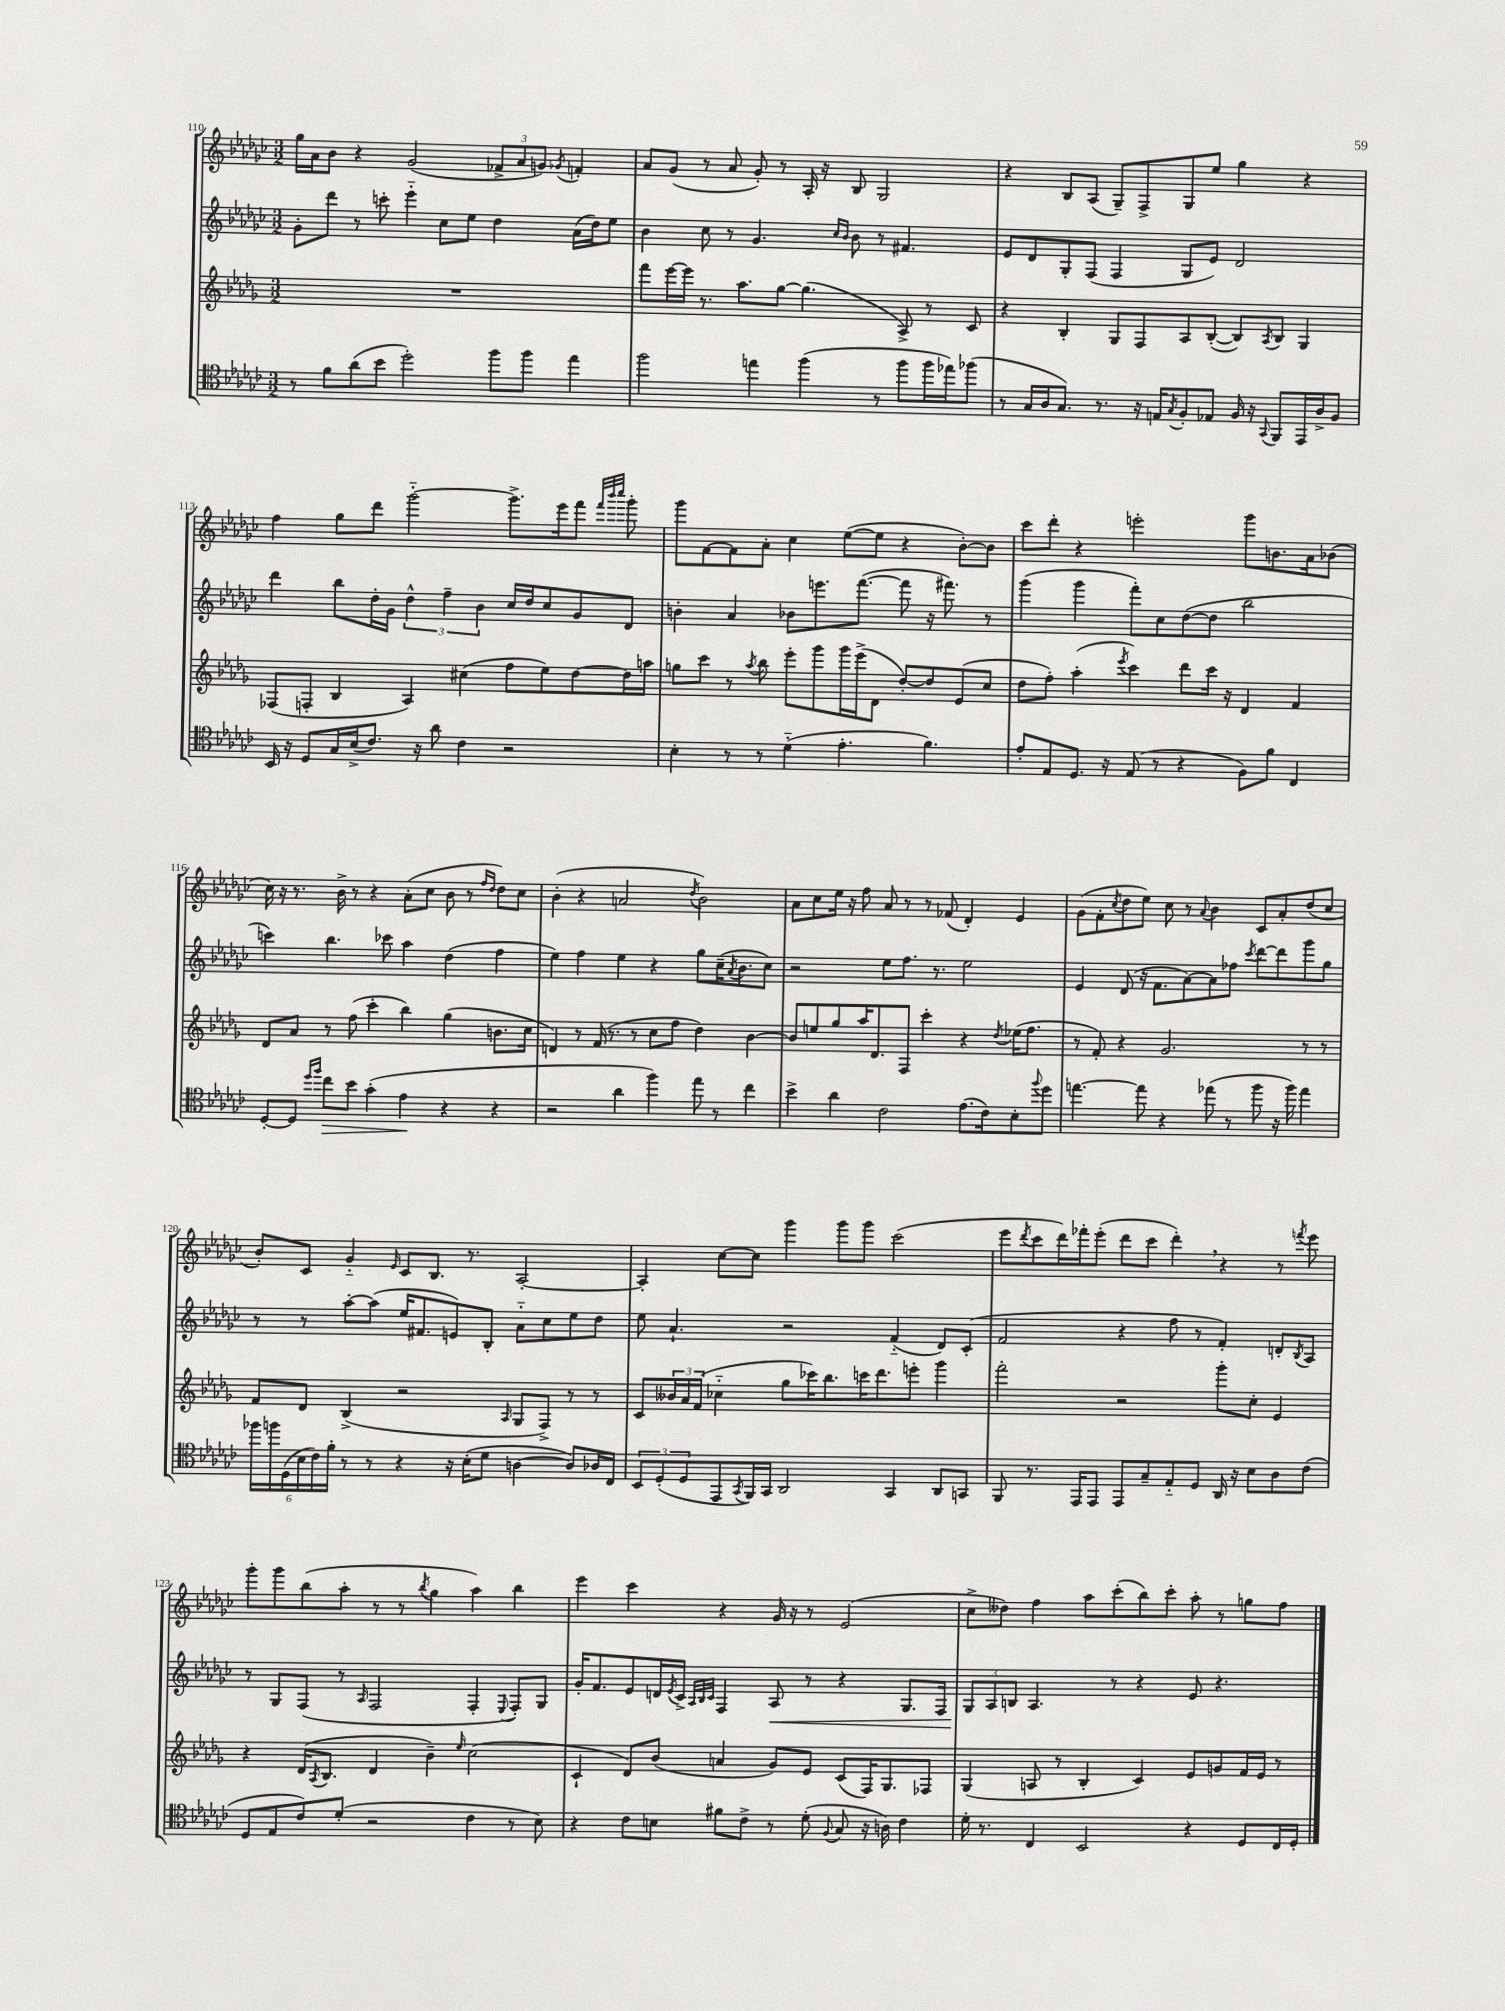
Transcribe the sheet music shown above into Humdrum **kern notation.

**kern	**dynam	**kern	**kern	**dynam	**kern
*part4	*part4	*part3	*part2	*part2	*part1
*staff4	*staff4	*staff3	*staff2	*staff2	*staff1
*clefC4	*	*clefG2	*clefG2	*	*clefG2
*k[b-e-a-d-g-c-]	*	*k[b-e-a-d-g-]	*k[b-e-a-d-g-c-]	*	*k[b-e-a-d-g-c-]
*M3/2	*	*M3/2	*M3/2	*	*M3/2
=110	=110	=110	=110	=110	=110
8r	.	1.r	8g-'\L	.	16gg-\LL
.	.	.	.	.	16a-\J
8f\L	.	.	8ddd-\J	.	8b-\J
(8a-\	.	.	8r	.	4r
8b-\J	.	.	8cccn'\	.	.
2dd-'\)	.	.	4eee-\	.	(2g-/
.	.	.	8cc-\L	.	.
.	.	.	8ee-\J	.	.
8ff\L	.	.	4dd-\	.	12f-X^/L
.	.	.	.	.	12a-/
8ff\J	.	.	.	.	.
.	.	.	.	.	12gn/J)
.	.	.	.	.	8qg-X/
4ee-\	.	.	(16a-\LL	.	4fn'/
.	.	.	16dd-\J)	.	.
.	.	.	8ee-\J	.	.
=111	=111	=111	=111	=111	=111
2ff\	.	8fff\L	4b-\	.	8a-/L
.	.	[16eee-\L	.	.	(8g-/J
.	.	16eee-\JJ]	.	.	.
.	.	8.r	8cc-\	.	8r
.	.	.	8r	.	8a-/
.	.	8.aa-\L	.	.	.
4een\	.	.	4.g-/	.	8g-'/)
.	.	[8gg-\J	.	.	8r
(4ff\	.	(4.gg-\]	.	.	16A-'/
.	.	.	.	.	16r
.	.	.	16qqcc-/LL	.	.
.	.	.	16qqb-/JJ	.	.
.	.	.	8b-\	.	8B-/
8r	.	.	8r	.	2G-/
8ff\L	.	8A-^/)	4.f#X/	.	.
16ff\L	.	8r	.	.	.
16ee-X\J)	.	.	.	.	.
(8ff-X\J	.	8c/	.	.	.
=112	=112	=112	=112	=112	=112
8r	.	4r	8e-/L	.	4r
16G-/LL	.	.	8d-/	.	.
16A-/J	.	.	.	.	.
8.G-/J)	.	4B-'/	8G-'/	.	8B-/L
.	.	.	(8F/J	.	(8A-/J
8.r	.	.	.	.	.
.	.	8G-/L	4F/	.	8G-~/L)
16r	.	8F/	.	.	8F^/
16En/KL	.	.	.	.	.
8qG-/	.	.	.	.	.
8F'/	.	8A-/	8G-/L	.	8G-/
8E-X/J	.	([8B-'/J	8e-/J)	.	8ee-/J
16F/	.	8B-/L])	2d-/	.	4gg-\
16r	.	.	.	.	.
8qqGG-/	.	8qA-/	.	.	.
8FF/L	.	8B-/J	.	.	.
16EE-/L	.	4G-/	.	.	4r
16A-^/J	.	.	.	.	.
8F/J	.	.	.	.	.
!!LO:LB:g=z
=113	=113	=113	=113	=113	=113
16BB-/	.	(8F-X/L	4ddd-\	.	4ff\
16r	.	.	.	.	.
8D-/L	.	8Fn'/J	.	.	.
16G-/L	.	4B-/	8bb-\L	.	8gg-\L
(16B-^/J	.	.	.	.	.
8.c-/J)	.	.	16dd-'\L	.	8ddd-\J
.	.	.	16g-\JJ	.	.
.	.	4A-/)	6dd-^^\	.	[2ggg-\
16r	.	.	.	.	.
8a-\	.	.	.	.	.
.	.	.	6ff~\	.	.
4c-\	.	(4cc#X\	.	.	.
.	.	.	6b-\	.	.
2r	.	8ff\L	16cc-/LL	.	8.ggg-^\L]
.	.	.	16dd-/J	.	.
.	.	8ee-\)	8cc-/	.	.
.	.	.	.	.	16eee-\k
.	.	[8dd-\	8g-/	.	8fff\J
.	.	.	.	.	32qqfff/LLL
.	.	.	.	.	32qqbbb-/
.	.	.	.	.	32qqcccc-/JJJ
.	.	16dd-\L]	8d-/J	.	8ggg-'\
.	.	16aan\JJ	.	.	.
=114	=114	=114	=114	=114	=114
4B-'\	.	8ggn\L	4bn'\	.	8ggg-\L
.	.	8ccc\J	.	.	[8f\
8r	.	8r	4a-/	.	8f\]
.	.	8qaa-/	.	.	.
8r	.	8bb-\	.	.	8a-'\J
(4d-\	.	8eee-'\L	8b-X\L	.	4cc-\
.	.	8ggg-\	8.eeen\	.	.
4.e-'\	.	16ggg-\L	.	.	([8ee-\L
.	.	(16eee-^\J	([8.fff\J	.	.
.	.	8d-\J	.	.	8ee-\J]
.	.	[8dd-'/L)	8fff\]	.	4r
4.f\)	.	8dd-/]	16r	.	.
.	.	.	8.fff#X\)	.	.
.	.	(8e-/	.	.	[8b-'\L)
.	.	8cc/J	8r	.	8b-\J]
=115	=115	=115	=115	=115	=115
8e-'/L	.	8dd-\L	(4ggg-\	.	8ccc-\L
8E-/	.	8ff'\J)	.	.	8ddd-'\J
8.D-/J	.	(4aa-'\	4ggg-\	.	4r
16r	.	.	.	.	.
.	.	8qeee-/	.	.	.
(8E-/	.	4ccc\)	8fff'\L)	.	2eeen'\
8r	.	.	8cc-\	.	.
4r	.	8ddd-\L	([8dd-\	.	.
.	.	16ccc\Jk	8dd-\J]	.	.
.	.	16r	.	.	.
8F\L)	.	4d-/	2bb-\	.	8ggg-\L
8f\J	.	.	.	.	8.bn\
4C-/	.	4f/	.	.	.
.	.	.	.	.	16a-\k
.	.	.	.	.	(8b-X\J
!!LO:LB:g=z
=116	=116	=116	=116	=116	=116
[8D-'/L	.	8d-/L	4cccn\)	.	16cc-\)
.	.	.	.	.	16r
8D-/J]	.	8a-/J	.	.	8.r
16qqdd-/LL	.	.	.	.	.
16qqff/JJ	.	.	.	.	.
!	!LO:HP:b	!	!	!	!
8cc-\L	>	8r	4.bb-\	.	.
.	.	.	.	.	16b-^\
8b-\J	.	(8ff\	.	.	8r
(4g-'\	.	4ccc'\	.	.	4r
.	.	.	8ccc-X\	.	.
4e-\	.	4bb-\)	4aa-\	.	(8a-'\L
.	.	.	.	.	8cc-\J
4r	]	(4gg-\	(4dd-\	.	8b-\
.	.	.	.	.	8r
.	.	.	.	.	16qqff/LL
.	.	.	.	.	16qqdd-/JJ
4r	.	8.bn\L	4ff\	.	8dd-\L)
.	.	.	.	.	8cc-\J
.	.	16cc\Jk	.	.	.
=117	=117	=117	=117	=117	=117
2r	.	4dn/)	4ee-\)	.	(4b-'\
.	.	8r	4ff\	.	4r
.	.	(16f/	.	.	.
.	.	8.r	.	.	.
4a-\	.	.	4ee-\	.	2an/
.	.	8r	.	.	.
4ff\)	.	8cc\L	4r	.	.
.	.	8ff\J	.	.	.
.	.	.	.	.	8qdd-/
8ee-\	.	4dd-\)	8gg-\L	.	2b-\)
8r	.	.	(16cc-~\K	.	.
.	.	.	8qa-/	.	.
.	.	.	8.b-\	.	.
4cc-\	.	[4b-\	.	.	.
.	.	.	8cc-\J)	.	.
=118	=118	=118	=118	=118	=118
4b-^\	.	8b-/L]	2r	.	8a-\L
.	.	8een/	.	.	8cc-\
4a-\	.	8gg-/	.	.	16ee-\Jk
.	.	.	.	.	16r
.	.	16aa-/K	.	.	8ff\
.	.	8.d-/	.	.	.
2c-\	.	.	8ee-\L	.	8a-/
.	.	8F/J	8.ff\J	.	8r
.	.	4ccc'\	.	.	8r
.	.	.	8.r	.	.
.	.	.	.	.	(8f-X/
(8.e-\L	.	4r	2ee-\	.	4d-'/)
16c-\k)	.	.	.	.	.
.	.	8qdd-/	.	.	.
8B-'\	.	(16ee-X\KL	.	.	4e-/
.	.	8.ff\J	.	.	.
8qqff/	.	.	.	.	.
8dd-\J	.	.	.	.	.
=119	=119	=119	=119	=119	=119
[4.een\	.	8r	4e-/	.	(8g-\L
.	.	8f'/)	.	.	8f'\
.	.	.	.	.	8qcc-/
.	.	4r	(8d-/	.	8dd-\
8ee\]	.	.	16r	.	8ee-\J)
.	.	.	8.f\L	.	.
4r	.	2.g-/	.	.	8cc-\
.	.	.	[8a-\)	.	8r
.	.	.	.	.	8qqa-/
(8ee-X\	.	.	8a-\]	.	4b-\
8r	.	.	8ff-X\J	.	.
.	.	.	8qccc-/	.	.
8ff\	.	.	[8ddd-\L	.	8c-/L
16r	.	.	8ddd-\]	.	8a-'/
16ff\)	.	.	.	.	.
4ee-\	.	8r	8ggg-\	.	(8dd-/
.	.	8r	8gg-\J	.	8cc-/J
!!LO:LB:g=z
=120	=120	=120	=120	=120	=120
24ff-X\LL	.	8f/L	8r	.	8b-'/L)
24ffn\	.	.	.	.	.
(24D-\	.	.	.	.	.
24B-\	.	8d-/J	8r	.	8c-/J
24c-\)	.	.	.	.	.
24f'\JJ	.	.	.	.	.
8r	.	(4B-^/	[8aa-'\L	.	4g-/
8r	.	.	(8aa-\J]	.	.
.	.	.	.	.	16qqe-/
4r	.	2r	16ee-/KL	.	8c-/L
.	.	.	8.f#X/	.	.
.	.	.	.	.	8.B-/J
16r	.	.	8en/)	.	.
(16B-'\KL	.	.	.	.	8.r
8d-\J	.	.	8B-'/J	.	.
.	.	16qqA-/	.	.	.
[4An\	.	8G-/L	8a-\L	.	[2A-'/
.	.	8F^/J)	8cc-\	.	.
8A/L])	.	8r	8ee-\	.	.
16A-X/L	.	8r	8dd-\J	.	.
16C-/JJ	.	.	.	.	.
=121	=121	=121	=121	=121	=121
12BB-/L	.	8c/L	8ee-\	.	4A-'/]
(12D-'/	.	.	.	.	.
.	.	24b--X/L	4.a-`/	.	.
12D-/	.	24a-/	.	.	.
.	.	(24f/JJ	.	.	.
8EE-/	.	4cc-X\	.	.	[8cc-\L
8qGG-/	.	.	.	.	.
16FF/L)	.	.	.	.	8cc-\J]
16GG-/JJ	.	.	.	.	.
2AA-/	.	8gg-\L	2r	.	4ggg-\
.	.	16ccc-X\K)	.	.	.
.	.	8.bb-\	.	.	.
.	.	.	.	.	8ggg-\L
.	.	16cccn\K	.	.	8ggg-\J
.	.	8.ddd-\	.	.	.
4GG-/	.	.	(4f/	.	(2ccc-\
.	.	8eeen'\J	.	.	.
8AA-/L	.	4ggg-\	8d-/L)	.	.
8GGn/J	.	.	(8c-'/J	.	.
=122	=122	=122	=122	=122	=122
8FF/	.	2fff'\	2f/	.	8eee-\L
.	.	.	.	.	8qddd-/
8.r	.	.	.	.	8ccc-\
.	.	.	.	.	16ddd-\L)
16EE-/KL	.	.	.	.	16fff-X'\J
8EE-/J	.	.	.	.	(8eee-'\J
8EE-/L	.	2r	4r	.	8ddd-\L
8G-~/	.	.	.	.	8ccc-\J
8E-/	.	.	8ff\	.	4ddd-',\)
8D-/J	.	.	8r	.	.
16AA-/	.	8ggg-'\L	4f'/)	.	4r
16r	.	.	.	.	.
8B-\L	.	8cc'\J	.	.	.
8A-\	.	4e-/	8dn'/L	.	8r
.	.	.	8qB-/	.	8qfffn/
(8c-\J	.	.	8A-/J	.	8eee-\
!!LO:LB:g=z
=123	=123	=123	=123	=123	=123
8D-/L	.	4r	8r	.	8ggg-'\L
8E-/	.	.	8G-/L	.	8ggg-\
8c-/)	.	(16d-/KL	(8F/J	.	(8bb-\
.	.	8qA-/	.	.	.
.	.	8.B-/J	.	.	.
(8d-'/J	.	.	8r	.	8aa-'\J
.	.	.	16qqA-/	.	.
2r	.	4d-/	2F/	.	8r
.	.	.	.	.	8r
.	.	.	.	.	8qbb-/
.	.	4b-~\)	.	.	4gg-\
.	.	16qqee-/	.	.	.
4c-\	.	(2cc\	4F'/	.	4aa-\)
.	.	.	8qqE-/	.	.
8r	.	.	8F'/L)	.	4bb-\
8B-\)	.	.	8G-/J	.	.
=124	=124	=124	=124	=124	=124
4r	.	4c`/	16g-'/KL	.	4eee-\
.	.	.	8.f/	.	.
8c-\L	.	8d-/L)	8e-/	.	4ccc-\
8Bn\J	.	(8b-/J	16dn/L	.	.
.	.	.	8qe-/	.	.
.	.	.	16c-^/JJ	.	.
.	.	.	32qqA-/LLL	.	.
.	.	.	32qqB-/	.	.
.	.	.	32qqc-/JJJ	.	.
8f#X\L	.	4an/	4F/	.	4r
8c-^\J	.	.	.	.	.
!	!	!	!	!LO:HP:b	!
8r	.	8g-/L)	8A-/	<	16g-/
.	.	.	.	.	16r
(8d-'\	.	8e-/J	8r	.	8r
8qqF/	.	.	.	.	.
8G-/	.	(8c/L	4r	.	(2e-/
16r	.	16F/K)	.	.	.
16An\)	.	8.G-/	.	.	.
4c-\	.	.	8.G-/L	.	.
.	.	8F-X/J	.	.	.
.	.	.	16F/Jk	.	.
=125	=125	=125	=125	=125	=125
16d-'\	.	(4G-/	12G-/L	.	8cc-^\L
8.r	.	.	.	.	.
.	.	.	12A-/	[	.
.	.	.	.	.	8dd--X\J)
.	.	.	12Bn/J	.	.
4C-/	.	8An/	4.A-/	.	4ff\
.	.	8r	.	.	.
2BB-/	.	4B-'/	.	.	8aa-\L
.	.	.	8r	.	(8ccc-'\
.	.	4c/)	4r	.	8bb-\)
.	.	.	.	.	8ccc-'\J
4r	.	8e-/L	8e-/	.	8aa-'\
.	.	8gn/	4.r	.	8r
8D-/L	.	16f/L	.	.	8ggn\L
.	.	16e-/JJ	.	.	.
16C-/L	.	8r	.	.	8ff\J
16D-'/JJ	.	.	.	.	.
==	==	==	==	==	==
*-	*-	*-	*-	*-	*-
